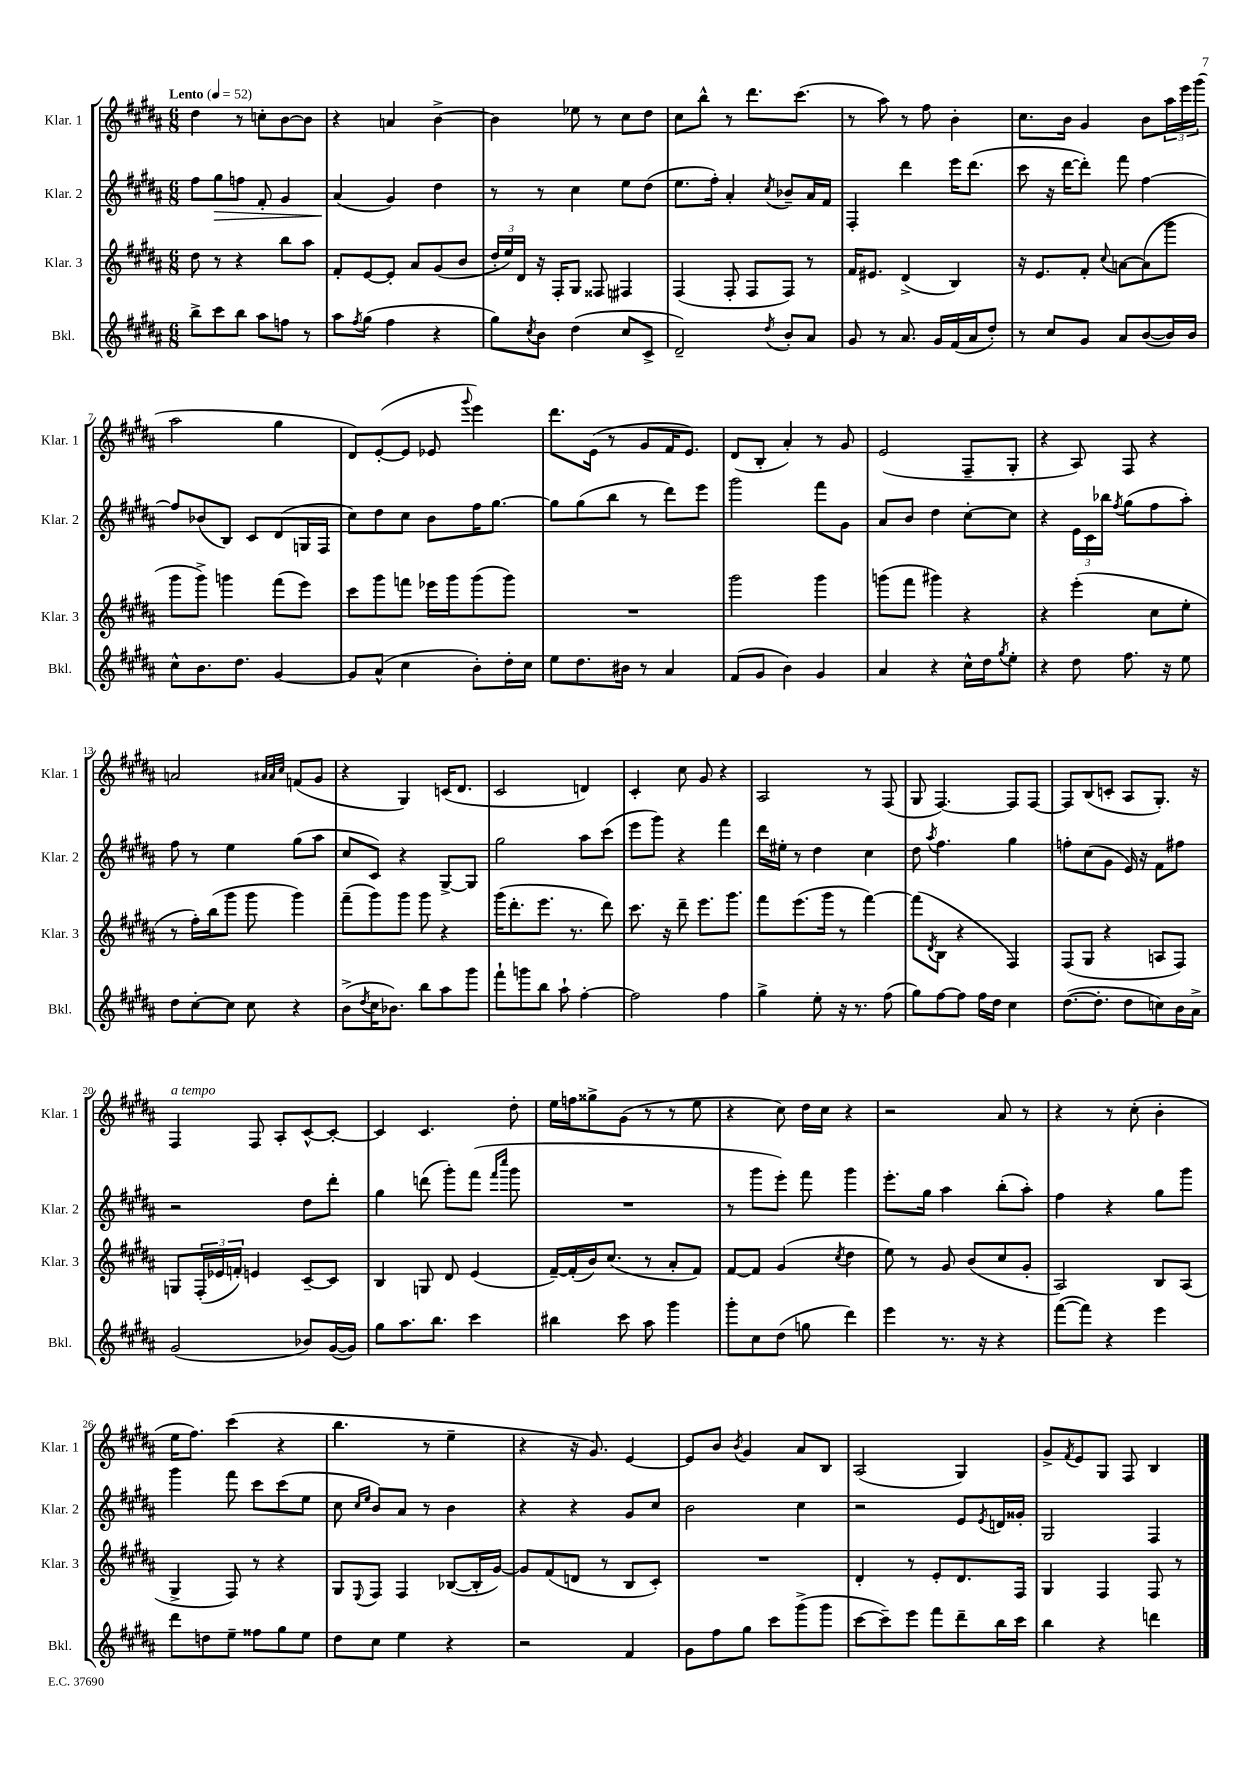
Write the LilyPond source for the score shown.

<<
\new StaffGroup <<
\new Staff = "s0" \with { instrumentName = "Klar. 1" shortInstrumentName = "Klar. 1" } {
    \clef treble \key b \major \numericTimeSignature \time 6/8 \tempo "Lento" 4 = 52
    dis''4 r8 c''8-. b'8~ b'8 |
    r4 a'4 b'4~-> |
    b'4 ees''8 r8 cis''8 dis''8 |
    cis''8 b''8-^ r8 dis'''8. cis'''8.( |
    r8 ais''8) r8 fis''8 b'4-. |
    cis''8. b'16 gis'4 b'8 \tuplet 3/2 { ais''16 e'''16 gis'''16( } |
    ais''2 gis''4 |
    dis'8) e'8~-.( e'8 ees'8 \appoggiatura { gis'''8 } e'''4) |
    dis'''8. e'16( r8 gis'8 fis'16 e'8.) |
    dis'8( b8-. ais'4-.) r8 gis'8 |
    e'2( fis8-- gis8-. |
    r4 ais8) fis8 r4 |
    a'2 \grace { ais'32 ais'32 cis''32 } f'8( gis'8 |
    r4 gis4) c'16( dis'8. |
    cis'2 d'4) |
    cis'4-. cis''8 gis'8 r4 |
    ais2 r8 fis8( |
    gis8 fis4.~) fis8 fis8~ |
    fis8 b8( c'8-. ais8 gis8.-.) r16 |
    fis4^\markup { \italic "a tempo" } fis8 ais8-. cis'8~-^ cis'8~-. |
    cis'4 cis'4. dis''8-. |
    e''16 f''16 gisis''8-> gis'8( r8 r8 e''8 |
    r4 cis''8) dis''16 cis''16 r4 |
    r2 ais'8 r8 |
    r4 r8 cis''8-.( b'4-. |
    e''16 fis''8.) cis'''4( r4 |
    b''4. r8 e''4-- |
    r4 r16 gis'8.) e'4~ |
    e'8 b'8 \acciaccatura { b'8 } gis'4 ais'8 b8 |
    ais2( gis4) |
    gis'8-> \acciaccatura { fis'8 } e'8 gis8 fis8 b4 \bar "|." |
}
\new Staff = "s1" \with { instrumentName = "Klar. 2" shortInstrumentName = "Klar. 2" } {
    \clef treble \key b \major \numericTimeSignature \time 6/8
    fis''8 gis''8\> f''8 fis'8-. gis'4 |
    ais'4\!( gis'4) dis''4 |
    r8 r8 cis''4 e''8 dis''8( |
    e''8. fis''16-.) ais'4-. \acciaccatura { cis''8 } bes'8-- ais'16 fis'16 |
    fis4-. dis'''4 e'''16 dis'''8.( |
    cis'''8 r16 dis'''16~ dis'''8-.) fis'''8 fis''4~ |
    fis''8 bes'8( b8) cis'8 dis'8( g16 fis16 |
    cis''8) dis''8 cis''8 b'8 fis''16 gis''8.~ |
    gis''8 gis''8( b''8 r8 dis'''8) e'''8 |
    gis'''2 fis'''8 gis'8 |
    ais'8 b'8 dis''4 cis''8~-. cis''8 |
    r4 \tuplet 3/2 { e'16 cis'16 bes''16 } \acciaccatura { fis''8 } gis''8( fis''8 ais''8-.) |
    fis''8 r8 e''4 gis''8( ais''8 |
    cis''8 cis'8) r4 gis8~-> gis8 |
    gis''2 ais''8 cis'''8( |
    e'''8 gis'''8) r4 fis'''4 |
    dis'''16 eis''16-. r8 dis''4 cis''4 |
    dis''8 \acciaccatura { ais''8 } fis''4. gis''4 |
    f''8-. cis''8( gis'8 e'16) r16 fis'8 fis''8 |
    r2 dis''8 dis'''8-. |
    gis''4 d'''8( gis'''8-.) fis'''8( \grace { fis'''16 cis''''16 } gis'''8 |
    R2. |
    r8 gis'''8 e'''8-.) fis'''8 gis'''4 |
    e'''8.-. gis''16 ais''4 b''8-.( ais''8-.) |
    fis''4 r4 gis''8 gis'''8 |
    gis'''4 fis'''8 cis'''8 cis'''8( e''8 |
    cis''8 \grace { cis''16 e''16 } b'8) ais'8 r8 b'4 |
    r4 r4 gis'8 cis''8 |
    b'2 cis''4 |
    r2 e'8 \acciaccatura { e'8 } d'16 gisis'16-. |
    gis2 fis4 \bar "|." |
}
\new Staff = "s2" \with { instrumentName = "Klar. 3" shortInstrumentName = "Klar. 3" } {
    \clef treble \key b \major \numericTimeSignature \time 6/8
    dis''8 r8 r4 b''8 ais''8 |
    fis'8-. e'8~ e'8-. ais'8 gis'8( b'8 |
    \tuplet 3/2 { dis''16-. e''16) dis'16 } r16 fis16-. gis8 fisis8 fis4 |
    fis4( fis8-. fis8 fis8) r8 |
    fis'16 eis'8. dis'4->( b4) |
    r16 e'8. fis'8-. \appoggiatura { cis''8 } a'8~ a'8( gis'''8 |
    gis'''8 gis'''8->) g'''4 fis'''8( e'''8) |
    cis'''8 gis'''8 f'''8 ees'''16 gis'''16 gis'''8( gis'''8) |
    R2. |
    gis'''2 gis'''4 |
    g'''8( fis'''8 gis'''4) r4 |
    r4 e'''4-.( cis''8 e''8-. |
    r8 fis''16-.) b''16( gis'''8 gis'''8 gis'''4) |
    fis'''8--( gis'''8) gis'''8 gis'''8 r4 |
    gis'''16( dis'''8.-. e'''8. r8. dis'''8) |
    cis'''8. r16 dis'''8-- e'''8. gis'''8. |
    fis'''8 e'''8.( gis'''16 r8 fis'''4~) |
    fis'''8( \acciaccatura { dis'8 } b8 r4 fis4) |
    fis8( gis8 r4 a8 fis8) |
    g8 \tuplet 3/2 { fis16-.( ees'16 f'16-.) } e'4 cis'8~-- cis'8 |
    b4 g8 dis'8 e'4( |
    fis'16~--) fis'16-.( b'16) cis''8.( r8 ais'8-. fis'8) |
    fis'8~ fis'8 gis'4( \acciaccatura { cis''8 } dis''4 |
    e''8) r8 gis'8 b'8( cis''8 gis'8-. |
    ais2) b8 ais8( |
    gis4-> fis8) r8 r4 |
    gis8 \appoggiatura { e8 } fis8 fis4 bes8~( bes16-. gis'16~) |
    gis'8 fis'8( d'8 r8 b8 cis'8-.) |
    R2. |
    dis'4-. r8 e'8-. dis'8. fis16 |
    gis4 fis4 fis8 r8 \bar "|." |
}
\new Staff = "s3" \with { instrumentName = "Bkl." shortInstrumentName = "Bkl." } {
    \clef treble \key b \major \numericTimeSignature \time 6/8
    b''8-> cis'''8 b''8 ais''8 f''8 r8 |
    ais''8 \acciaccatura { fis''8 } gis''8( fis''4 r4 |
    gis''8) \acciaccatura { cis''8 } b'8 dis''4( cis''8 cis'8-> |
    dis'2--) \acciaccatura { dis''8 } b'8-. ais'8 |
    gis'8 r8 ais'8. gis'16 fis'16( ais'16 dis''8-.) |
    r8 cis''8 gis'8 ais'8 b'8~( b'16) b'16 |
    cis''8-^ b'8. dis''8. gis'4~ |
    gis'8 ais'8-^( cis''4 b'8-.) dis''16-. cis''16 |
    e''8 dis''8. bis'16 r8 ais'4 |
    fis'8( gis'8 b'4) gis'4 |
    ais'4 r4 cis''16-^ dis''16 \acciaccatura { gis''8 } e''8-. |
    r4 dis''8 fis''8. r16 e''8 |
    dis''8 cis''8~-. cis''8 cis''8 r4 |
    b'8->( \acciaccatura { dis''8 } cis''16 bes'8.) b''8 ais''8 gis'''8 |
    fis'''8-! g'''8 b''8 ais''8-! fis''4~-. |
    fis''2 fis''4 |
    gis''4-> e''8-. r16 r8. fis''8( |
    gis''8) fis''8~ fis''8 fis''16 dis''16 cis''4 |
    dis''8.~( dis''8.-. dis''8 c''8) b'16 ais'16-> |
    gis'2( bes'8) gis'16~( gis'16) |
    gis''8 ais''8. b''8. cis'''4 |
    bis''4 cis'''8 ais''8 gis'''4 |
    gis'''8-. cis''8 dis''8( g''8 dis'''4) |
    e'''4 r8. r16 r4 |
    fis'''8~( fis'''8) r4 e'''4 |
    dis'''8 d''8 e''8-- fisis''8 gis''8 e''8 |
    dis''8 cis''8 e''4 r4 |
    r2 fis'4 |
    gis'8 fis''8 gis''8 cis'''8 gis'''8->( gis'''8 |
    cis'''8~ cis'''8--) e'''8 fis'''8 dis'''8-- b''16 cis'''16 |
    b''4 r4 d'''4 \bar "|." |
}
>>
>>
